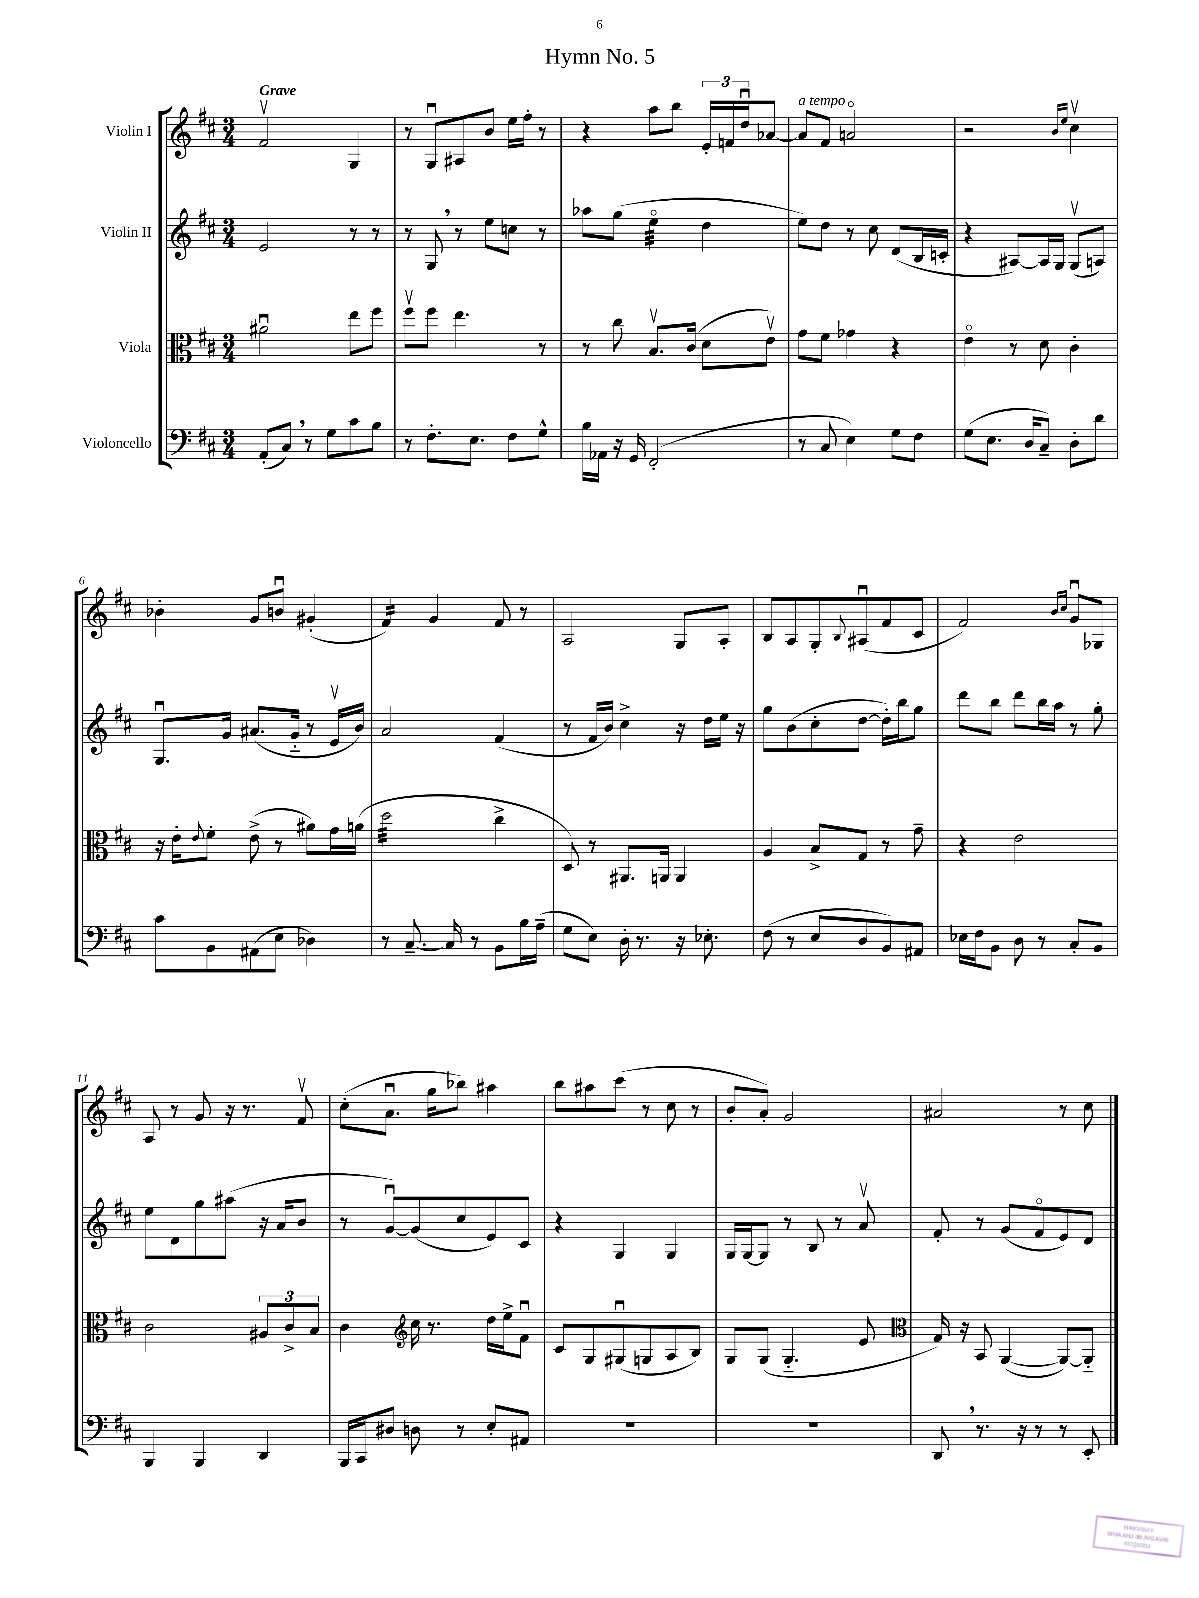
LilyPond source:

\header { title = "Hymn No. 5" }
<<
\new StaffGroup <<
\new Staff = "s0" \with { instrumentName = "Violin I" } {
    \clef treble \key d \major \numericTimeSignature \time 3/4 \tempo "Grave"
    fis'2\upbow g4 |
    r8 g8\downbow ais8 b'8 e''16 fis''16-. r8 |
    r4 a''8 b''8 \tuplet 3/2 { e'16-. f'16 d''16\downbow } aes'8~ |
    aes'8^\markup { \italic "a tempo" } fis'8 a'2\flageolet |
    r2 \grace { b'16 e''16 } cis''4\upbow |
    bes'4-. g'8 b'8\downbow gis'4-.( |
    fis'4:16) g'4 fis'8 r8 |
    a2 g8 a8-. |
    b8 a8 g8-. \appoggiatura { b8 } ais8\downbow( fis'8 cis'8 |
    fis'2) \grace { b'16 cis''16 } g'8\downbow ges8 |
    a8 r8 g'8 r16 r8. fis'8\upbow |
    cis''8-.( a'8.\downbow g''16 bes''8) ais''4 |
    b''8 ais''8 cis'''8( r8 cis''8 r8 |
    b'8-. a'8-.) g'2 |
    ais'2 r8 cis''8 \bar "|." |
}
\new Staff = "s1" \with { instrumentName = "Violin II" } {
    \clef treble \key d \major \numericTimeSignature \time 3/4
    e'2 r8 r8 |
    r8 g8 \breathe r8 e''8 c''8 r8 |
    aes''8 g''8( e''4:32\flageolet d''4 |
    e''8) d''8 r8 cis''8 d'8( b16 c'16-. |
    r4 ais8~) ais16 g16 g8\upbow( a8) |
    g8.\downbow g'16 ais'8.( g'16-_ r8 e'16\upbow b'16) |
    a'2 fis'4( |
    r8 fis'16 b'16) cis''4-> r16 d''16 e''16 r16 |
    g''8 b'8( cis''8-. d''8~ d''16-.) b''16 g''8 |
    d'''8 b''8 d'''8 b''16 a''16 r8 g''8-. |
    e''8 d'8 g''8 ais''8( r16 a'16 b'8 |
    r8 g'8~\downbow) g'8( cis''8 e'8) cis'8 |
    r4 g4 g4 |
    g16 g16~ g8 r8 b8 r8 a'8\upbow |
    fis'8-. r8 g'8( fis'8\flageolet e'8) d'8 \bar "|." |
}
\new Staff = "s2" \with { instrumentName = "Viola" } {
    \clef alto \key d \major \numericTimeSignature \time 3/4
    ais'2\downbow e''8 fis''8 |
    fis''8\upbow fis''8 e''4. r8 |
    r8 cis''8 b8.\upbow cis'16( d'8 e'8\upbow) |
    g'8 fis'8 ges'4 r4 |
    e'4\flageolet r8 d'8 cis'4-. |
    r16 e'16-. \appoggiatura { e'8 } fis'8-. e'8->( r8 ais'8) g'16 a'16( |
    d''2:32 cis''4-> |
    d8) r8 ais,8. a,16 a,4 |
    a4 b8-> g8 r8 g'8-- |
    r4 e'2 |
    cis'2 \tuplet 3/2 { ais8 cis'8-> b8 } |
    cis'4 \clef treble cis''16 r8. d''16 e''16-> fis'8\downbow |
    cis'8 g8 gis8\downbow( g8 a8 b8) |
    g8 g8( g4.-_ e'8 |
    \clef alto g16) r16 b,8 a,4~( a,8~) a,8-_ \bar "|." |
}
\new Staff = "s3" \with { instrumentName = "Violoncello" } {
    \clef bass \key d \major \numericTimeSignature \time 3/4
    a,8-.( cis8) \breathe r8 g8 cis'8 b8 |
    r8 fis8.-. e8. fis8 g8-^ |
    b16 aes,16 r16 g,16 fis,2-.( |
    r8 cis8 e4) g8 fis8 |
    g8( e8. d16 cis8--) d8-. d'8 |
    cis'8 b,8 ais,8( e8 des4) |
    r8 cis8.~-- cis16 r8 b,8 b16 a16--( |
    g8 e8) d16-. r8. r16 ees8.-. |
    fis8( r8 e8 d8 b,8) ais,8 |
    ees16 fis16 b,8 d8 r8 cis8-. b,8 |
    b,,4 b,,4 d,4 |
    b,,16 cis,16 dis8 d8 r8 e8-. ais,8 |
    R2. |
    R2. |
    d,8 \breathe r8. r16 r8 r8 e,8-. \bar "|." |
}
>>
>>
